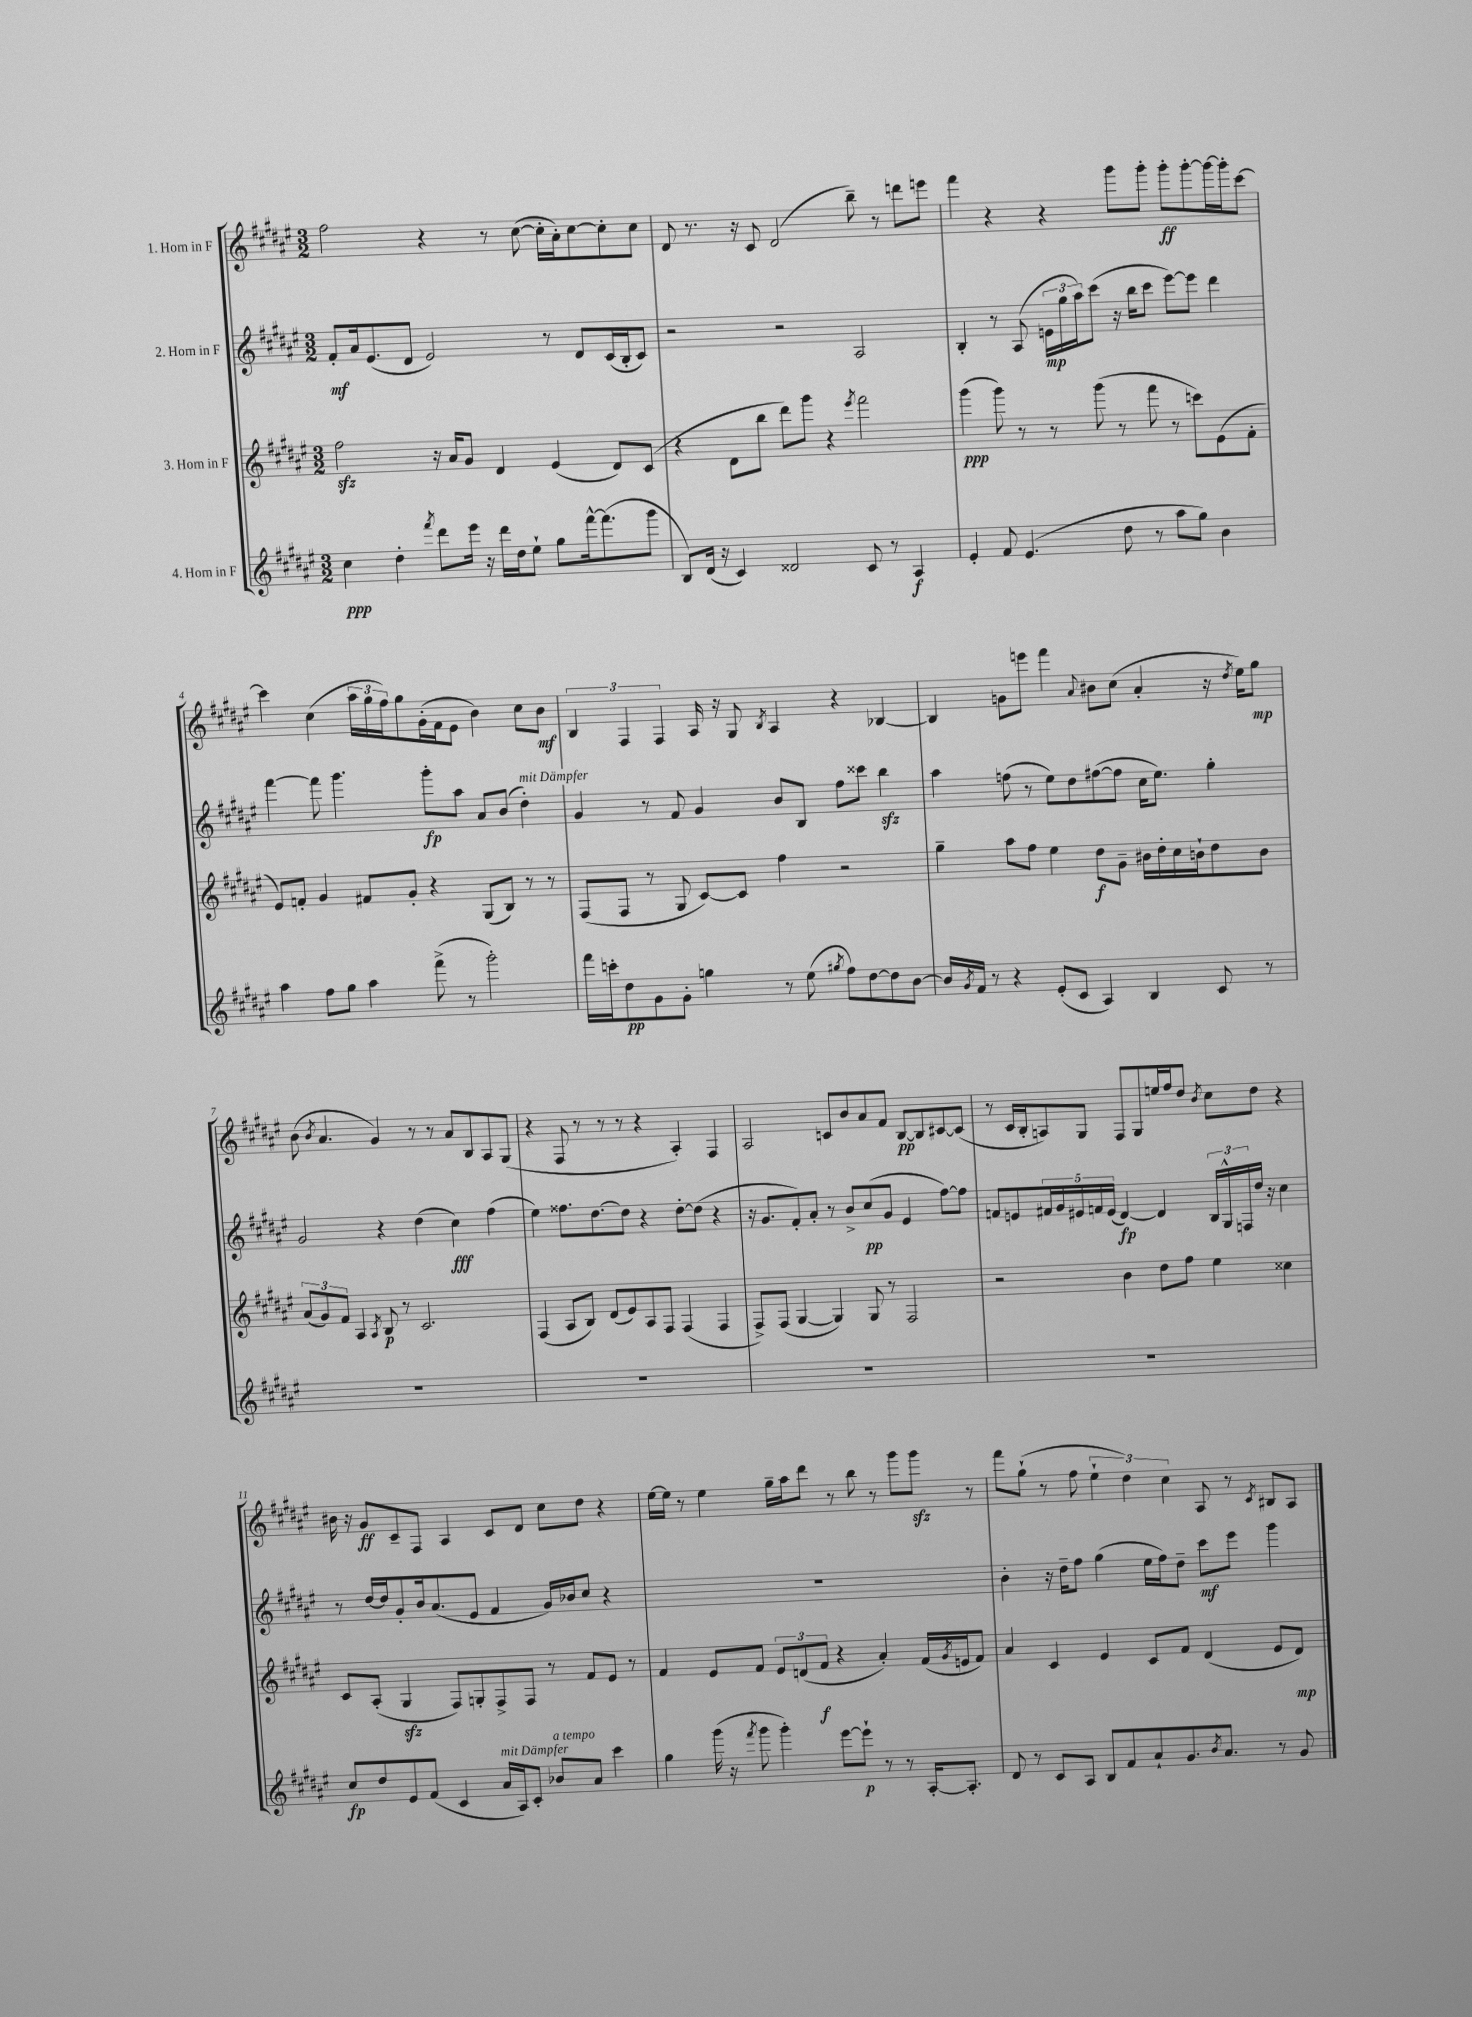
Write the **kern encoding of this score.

**kern	**dynam	**kern	**dynam	**kern	**dynam	**kern	**dynam
*part4	*part4	*part3	*part3	*part2	*part2	*part1	*part1
*staff4	*staff4	*staff3	*staff3	*staff2	*staff2	*staff1	*staff1
*I"4. Horn in F	*	*I"3. Horn in F	*	*I"2. Horn in F	*	*I"1. Horn in F	*
*clefG2	*	*clefG2	*	*clefG2	*	*clefG2	*
*k[f#c#g#d#a#e#]	*	*k[f#c#g#d#a#e#]	*	*k[f#c#g#d#a#e#]	*	*k[f#c#g#d#a#e#]	*
*M3/2	*	*M3/2	*	*M3/2	*	*M3/2	*
=1	=1	=1	=1	=1	=1	=1	=1
4cc#\	ppp	2ff#zz\	.	8f#'/L	mf	2ff#\	.
.	.	.	.	16a#/k	.	.	.
.	.	.	.	(8.e#/	.	.	.
4dd#'\	.	.	.	.	.	.	.
.	.	.	.	8d#/J	.	.	.
8qfff#/	.	.	.	.	.	.	.
8ddd#\L	.	16r	.	2e#/)	.	4r	.
.	.	16a#/KL	.	.	.	.	.
16eee#\Jk	.	8g#/J	.	.	.	.	.
16r	.	.	.	.	.	.	.
16ddd#\LL	.	4d#/	.	.	.	8r	.
16dd#\J	.	.	.	.	.	.	.
8ee#`\J	.	.	.	.	.	([8cc#\	.
8gg#\L	.	(4e#/	.	8r	.	16cc#'\LL]	.
.	.	.	.	.	.	16a#'\J)	.
[16fff#^^\k	.	.	.	8d#/L	.	[8cc#\	.
(8.fff#\]	.	.	.	.	.	.	.
.	.	8d#/L)	.	(16c#/L	.	8cc#'\]	.
.	.	.	.	16B'/J	.	.	.
8ggg#\J	.	(8c#/J	.	8c#/J)	.	8cc#\J	.
=2	=2	=2	=2	=2	=2	=2	=2
8B/L)	.	4r	.	2r	.	8d#/	.
(16d#/Jk	.	.	.	.	.	8.r	.
16r	.	.	.	.	.	.	.
4c#/)	.	8d#\L	.	.	.	.	.
.	.	.	.	.	.	16r	.
.	.	8bb\J	.	.	.	8c#/	.
2d##X/	.	8ddd#\L)	.	2r	.	(2d#/	.
.	.	8ggg#\J	.	.	.	.	.
.	.	4r	.	.	.	.	.
.	.	8qeee#/	.	.	.	.	.
8c#/	.	2fff#\	.	2A#/	.	8bb~\)	.
8r	.	.	.	.	.	8r	.
4A#/	f	.	.	.	.	8dddn\L	.
.	.	.	.	.	.	8eeen\J	.
=3	=3	=3	=3	=3	=3	=3	=3
4e#'/	.	(4ggg#\	ppp	4B'/	.	4fff#\	.
8f#/	.	8ggg#\)	.	8r	.	4r	.
(4.e#/	.	8r	.	(8A#/	.	.	.
.	.	8r	.	24en\LL	mp	4r	.
.	.	.	.	24gg#\	.	.	.
.	.	.	.	24aa#\J)	.	.	.
.	.	(8ggg#\	.	(8ccc#\J	.	.	.
8dd#\	.	8r	.	16r	.	8ggg#\L	.
.	.	.	.	16bb\KL	.	.	.
8r	.	8fff#\	.	8ccc#\J	.	8ggg#'\J	.
8aa#\L	.	8r	.	[8eee#\L)	.	8ggg#'\L	ff
8gg#\J)	.	8cccn\L)	.	8eee#\J]	.	[8ggg#'\	.
4b\	.	(8e#\	.	4ddd#\	.	16ggg#\L_	.
.	.	.	.	.	.	16ggg#'\J]	.
.	.	8f#'\J	.	.	.	[8ccc#\J	.
!!LO:LB:g=z
=4	=4	=4	=4	=4	=4	=4	=4
4aa#\	.	8e#/L)	.	[4fff#\	.	4ccc#\]	.
.	.	8fn'/J	.	.	.	.	.
8ff#\L	.	4g#/	.	8fff#\]	.	(4cc#\	.
8gg#\J	.	.	.	4.ggg#\	.	.	.
4aa#\	.	8f#X/L	.	.	.	24aa#\LL	.
.	.	.	.	.	.	24gg#\	.
.	.	.	.	.	.	24ff#\J)	.
.	.	8g#'/J	.	.	.	8gg#\	.
(8fff#^\	.	4r	.	8ggg#'\L	fp	(16g#'\L	.
.	.	.	.	.	.	16f#\J	.
8r	.	.	.	8aa#\J	.	8e#\J	.
2ggg#'\)	.	(8G#/L	.	8a#/L	.	4b\)	.
.	.	8B/J)	.	(8b/J	.	.	.
!	!	!	!	!LO:TX:a:i:t=mit Dämpfer	!	!	!
.	.	8r	.	4dd#'\)	.	8cc#\L	.
.	.	8r	.	.	.	8b\J	mf
=5	=5	=5	=5	=5	=5	=5	=5
16fff#\LL	.	(8F#/L	.	4g#/	.	6B/	.
16cccn'\J	.	.	.	.	.	.	.
8dd#\	pp	8F#/J	.	.	.	.	.
.	.	.	.	.	.	6F#/	.
8g#\	.	8r	.	8r	.	.	.
.	.	.	.	.	.	6F#/	.
8g#'\J	.	8G#/	.	8f#/	.	.	.
4ggn\	.	[8c#/L)	.	4g#/	.	16A#/	.
.	.	.	.	.	.	16r	.
.	.	8c#/J]	.	.	.	8G#/	.
.	.	.	.	.	.	8qB/	.
8r	.	4ff#\	.	8b/L	.	4A#/	.
(8ee#\	.	.	.	8B/J	.	.	.
8qgg#X/	.	.	.	.	.	.	.
8ff#\L)	.	2r	.	8ff#\L	.	4r	.
[8dd#\	.	.	.	8ccc##X\J	.	.	.
8dd#\]	.	.	.	4bbzz\	.	[4B-X/	.
[8b\J	.	.	.	.	.	.	.
=6	=6	=6	=6	=6	=6	=6	=6
16b/LL]	.	4gg#~\	.	4aa#\	.	4B-/]	.
8qg#/	.	.	.	.	.	.	.
16f#/JJ	.	.	.	.	.	.	.
8r	.	.	.	.	.	.	.
4r	.	8aa#\L	.	(8ffn\	.	8gn\L	.
.	.	8ff#\J	.	8r	.	8eeen\J	.
(8e#'/L	.	4ee#\	.	8ee#\L)	.	4fff#\	.
8c#/J	.	.	.	8dd#\	.	.	.
.	.	.	.	.	.	8qqa#/	.
4A#/)	.	8dd#\L	f	([8ff#X\	.	8b#X\L	.
.	.	8g#~\J	.	8ff#\J]	.	(8cc#\J	.
4B/	.	16b#X\LL	.	16cc#\KL	.	4a#'/	.
.	.	16dd#'\	.	8.ee#\J)	.	.	.
.	.	16cc#\	.	.	.	.	.
.	.	16bn`\J	.	.	.	.	.
8c#/	.	8dd#\	.	4gg#'\	.	16r	.
.	.	.	.	.	.	8qdd#/	.
.	.	.	.	.	.	16ee#\KL)	.
8r	.	8b\J	.	.	.	8gg#\J	mp
!!LO:LB:g=z
=7	=7	=7	=7	=7	=7	=7	=7
1.r	.	(12a#/L	.	2g#/	.	(8b\	.
.	.	12g#/)	.	.	.	.	.
.	.	.	.	.	.	8qb/	.
.	.	.	.	.	.	4.a#/	.
.	.	12f#/J	.	.	.	.	.
.	.	4A#/	.	.	.	.	.
.	.	8qA#/	.	.	.	.	.
.	.	8B/	p	4r	.	4g#/)	.
.	.	8r	.	.	.	.	.
.	.	2.c#/	.	(4dd#\	.	8r	.
.	.	.	.	.	.	8r	.
.	.	.	.	4cc#\)	fff	8a#/L	.
.	.	.	.	.	.	8B/	.
.	.	.	.	(4ff#\	.	8A#/	.
.	.	.	.	.	.	(8G#/J	.
=8	=8	=8	=8	=8	=8	=8	=8
1.r	.	(4F#/	.	4ee#\)	.	4r	.
.	.	8A#/L	.	8.ff##X\L	.	8F#/	.
.	.	8B/J)	.	.	.	8r	.
.	.	.	.	[8.dd#\	.	.	.
.	.	(8d#/L	.	.	.	8r	.
.	.	8e#/)	.	8dd#\J]	.	8r	.
.	.	8A#/	.	4r	.	4r	.
.	.	8F#/J	.	.	.	.	.
.	.	(4F#/	.	[8dd#'\L	.	4A#'/)	.
.	.	.	.	(8dd#\J]	.	.	.
.	.	4F#/	.	4r	.	4F#/	.
=9	=9	=9	=9	=9	=9	=9	=9
1.r	.	8F#^/L)	.	16r	.	2A#/	.
.	.	.	.	8.g#/L	.	.	.
.	.	(8F#/J	.	.	.	.	.
.	.	[4G#/	.	8f#'/)	.	.	.
.	.	.	.	8a#'/J	.	.	.
.	.	4G#/])	.	8r	.	8cn/L	.
.	.	.	.	8b^/L	.	8b/	.
.	.	8G#/	.	(8cc#/	pp	8a#/	.
.	.	8r	.	8g#/J	.	8f#/J	.
.	.	2F#/	.	4e#/	.	[8B/L	pp
.	.	.	.	.	.	8B/]	.
.	.	.	.	[8ff#\L)	.	[8c#X/	.
.	.	.	.	8ff#\J]	.	(8c#/J]	.
=10	=10	=10	=10	=10	=10	=10	=10
1.r	.	2r	.	8fn/L	.	8r	.
.	.	.	.	8en/	.	16c#/LL	.
.	.	.	.	.	.	16B'/J	.
.	.	.	.	20f#X/L	.	8An/)	.
.	.	.	.	20g#/	.	.	.
.	.	.	.	20e#X/	.	.	.
.	.	.	.	.	.	8G#/J	.
.	.	.	.	20fn/	.	.	.
.	.	.	.	(20e#/JJ	.	.	.
.	.	4b\	.	[4d#/)	fp	8F#/L	.
.	.	.	.	.	.	8G#/	.
.	.	8dd#\L	.	4d#/]	.	16een/L	.
.	.	.	.	.	.	16ff#/J	.
.	.	8ff#\J	.	.	.	8dd#/J	.
.	.	.	.	.	.	8qb/	.
.	.	4ee#\	.	24B/LL	.	8cc#\L	.
.	.	.	.	24G#^^/	.	.	.
.	.	.	.	24Fn/	.	.	.
.	.	.	.	16dd#/JJ	.	8dd#\J	.
.	.	.	.	16r	.	.	.
.	.	4cc##X\	.	4cc#\	.	4r	.
!!LO:LB:g=z
=11	=11	=11	=11	=11	=11	=11	=11
8cc#/L	fp	8c#/L	.	8r	.	16b#X\	.
.	.	.	.	.	.	16r	.
8dd#/	.	(8A#'/J	.	[16dd#/LL	.	8g#/L	ff
.	.	.	.	16dd#/J]	.	.	.
8e#/	.	4G#zz/	.	8g#'/	.	8c#~/	.
(8f#/J	.	.	.	16b/k	.	8F#/J	.
.	.	.	.	(8.a#/	.	.	.
4c#/	.	8F#/L)	.	.	.	4A#/	.
.	.	8Gn'/	.	8e#/J	.	.	.
!LO:TX:a:i:t=mit Dämpfer	!	!	!	!	!	!	!
16a#/LL	.	8F#^/	.	4f#/	.	8c#/L	.
16A#/J)	.	.	.	.	.	.	.
8c#'/J	.	8F#/J	.	.	.	8d#/J	.
!LO:TX:a:i:t=a tempo	!	!	!	!	!	!	!
8b-X/L	.	8r	.	16g#/LL)	.	8cc#\L	.
.	.	.	.	16b-X/J	.	.	.
8a#/J	.	8f#/L	.	8cc#/J	.	8dd#\J	.
4ccc#\	.	8e#/J	.	4r	.	4r	.
.	.	8r	.	.	.	.	.
=12	=12	=12	=12	=12	=12	=12	=12
4gg#\	.	4f#/	.	1.r	.	[16ee#\LL	.
.	.	.	.	.	.	16ee#\JJ]	.
.	.	.	.	.	.	8r	.
(16ggg#\	.	8e#/L	.	.	.	4ee#\	.
16r	.	.	.	.	.	.	.
8qfff#/	.	.	.	.	.	.	.
8ggg#\	.	8f#/J	.	.	.	.	.
4ggg#'\)	.	12e#/L	.	.	.	16gg#~\LL	.
.	.	.	.	.	.	16aa#\J	.
.	.	(12dn/	.	.	.	.	.
.	.	.	.	.	.	8ddd#\J	.
.	.	12f#/J	f	.	.	.	.
[8eee#\L	.	4r	.	.	.	8r	.
8eee#`\J]	p	.	.	.	.	8bb\	.
8r	.	4a#'/)	.	.	.	8r	.
8r	.	.	.	.	.	8ggg#\L	.
[16A#'/KL	.	(16f#/LL	.	.	.	8ggg#zz\J	.
.	.	8qg#/	.	.	.	.	.
8.A#'/J]	.	16en/J	.	.	.	.	.
.	.	8f#/J)	.	.	.	8r	.
=13	=13	=13	=13	=13	=13	=13	=13
8d#/	.	4a#/	.	4b'\	.	8fff#\L	.
8r	.	.	.	.	.	(8gg#`\J	.
8c#/L	.	4c#/	.	16r	.	8r	.
.	.	.	.	16dd#~\KL	.	.	.
8A#/J	.	.	.	8ff#\J	.	8ff#\	.
8B/L	.	4e#/	.	(4gg#\	.	6ee#`\	.
8f#/	.	.	.	.	.	.	.
.	.	.	.	.	.	6dd#\)	.
8a#`/	.	8c#/L	.	16ee#\LL	.	.	.
.	.	.	.	16ff#\J)	.	.	.
.	.	.	.	.	.	6cc#\	.
8.g#/	.	8f#/J	.	8dd#~\J	.	.	.
.	.	(4d#/	.	8ccc#\L	mf	8A#/	.
8qb/	.	.	.	.	.	.	.
8.a#/J	.	.	.	.	.	.	.
.	.	.	.	8eee#\J	.	8r	.
.	.	.	.	.	.	8qc#/	.
8r	.	8e#/L	.	4ggg#\	.	8B#X/L	.
8g#/	.	8d#/J)	mp	.	.	8A#/J	.
==	==	==	==	==	==	==	==
*-	*-	*-	*-	*-	*-	*-	*-
